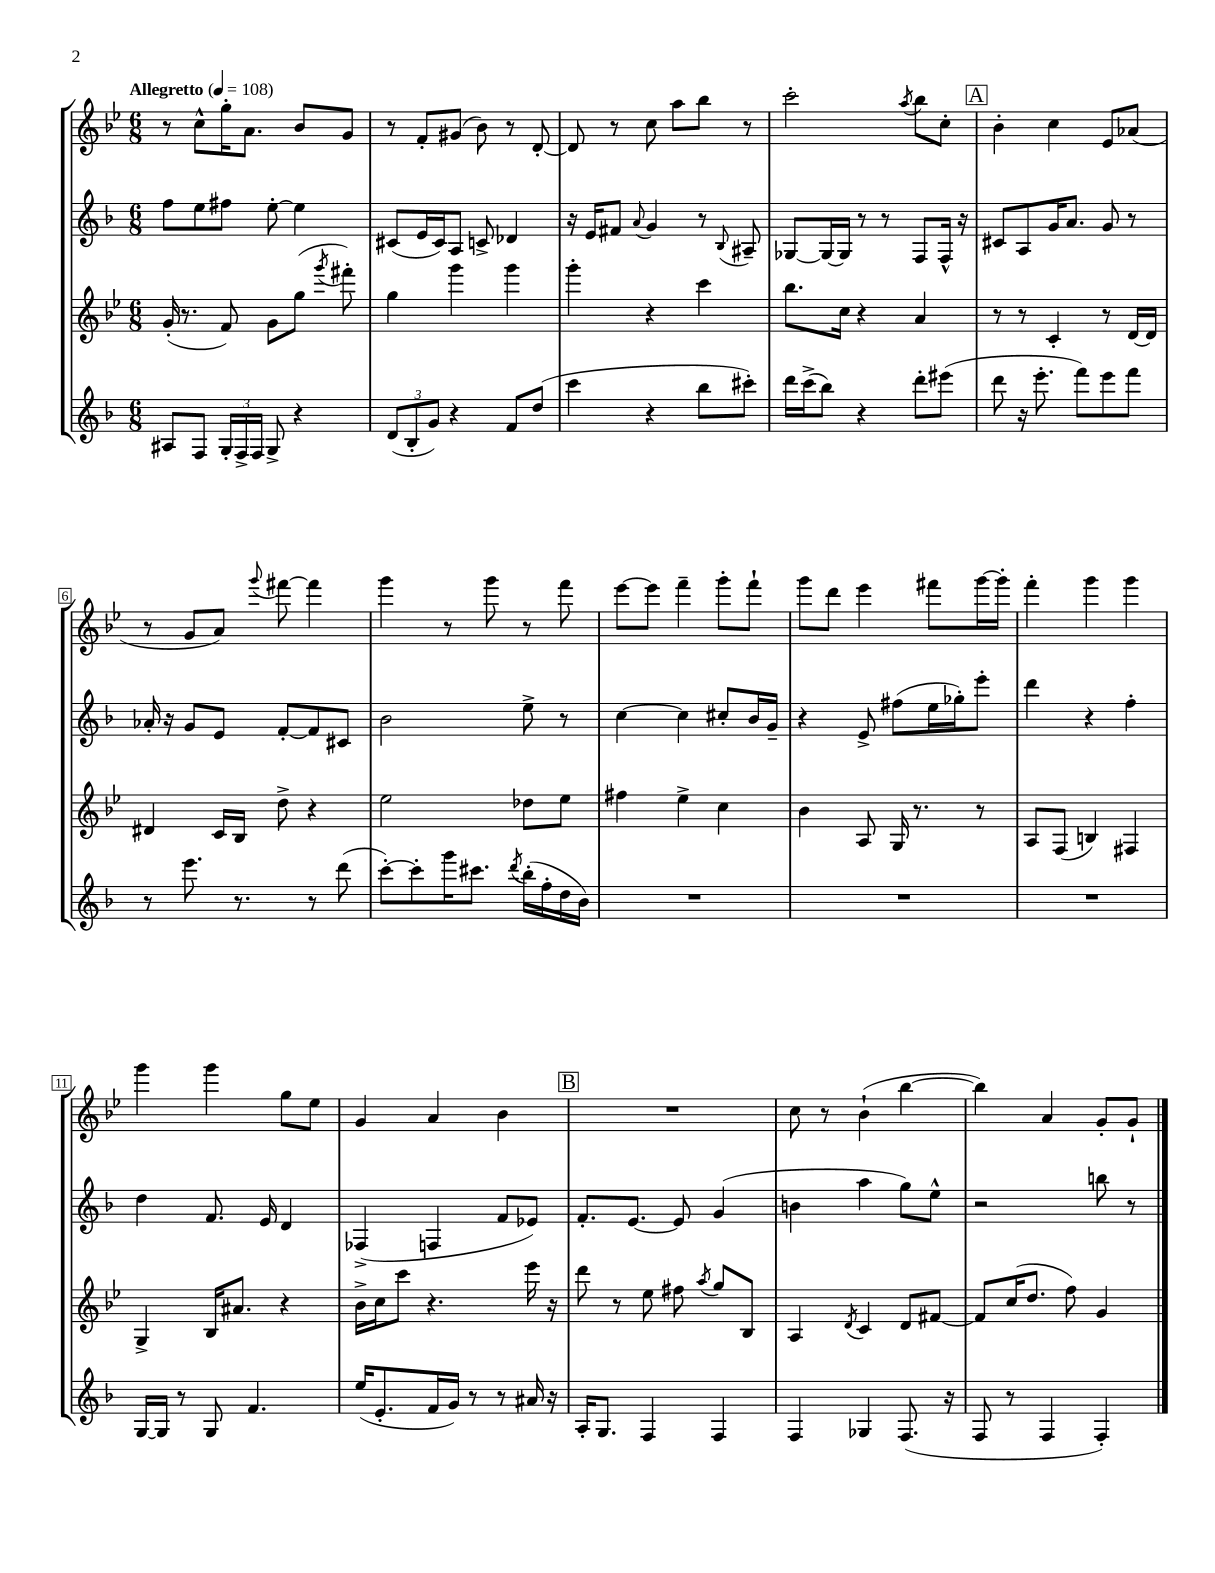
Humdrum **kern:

**kern	**kern	**kern	**kern
*staff4	*staff3	*staff2	*staff1
*clefG2	*clefG2	*clefG2	*clefG2
*k[b-]	*k[b-e-]	*k[b-]	*k[b-e-]
*M6/8	*M6/8	*M6/8	*M6/8
*MM108	*MM108	*MM108	*MM108
8A#/L	(16g'/	8ff\L	8r
.	8.r	.	.
8F/J	.	8ee\	8cc^^\L
24G'/LL	8f/)	8ff#\J	16gg'\K
24F^/	.	.	.
.	.	.	8.a\J
24F/JJ	.	.	.
8G^/	8g\L	[8ee'\	.
4r	(8gg\J	4ee\]	8b-/L
.	8qggg/	.	.
.	8fff#'\)	.	8g/J
=	=	=	=
(12d/L	4gg\	(8c#/L	8r
12B-'/	.	.	.
.	.	16e/L	8f'/L
12g/J)	.	.	.
.	.	16c#/J)	.
4r	4ggg\	8A/J	(8g#/J
.	.	8c^/	8b-\)
8f/L	4ggg\	4d-/	8r
(8dd/J	.	.	[8d'/
=	=	=	=
4ccc\	4ggg'\	16r	8d/]
.	.	16e/LK	.
.	.	8f#/J	8r
.	.	8qqa/	.
4r	4r	4g/	8cc\
.	.	.	8aa\L
8bb-\L	4ccc\	8r	8bb-\J
.	.	8qqB-/	.
8ccc#'\J)	.	8A#~/	8r
=	=	=	=
16ddd\LL	8.bb-\L	[8G-/L	2ccc'\
(16ccc^\J	.	.	.
8bb-\J)	.	16G-/_L	.
.	16cc\Jk	16G-/]JJ	.
4r	4r	8r	.
.	.	8r	.
.	.	.	8qaa/
8ddd'\L	4a/	8F/L	8bb-\L
(8eee#\J	.	16F^^/Jk	8cc'\J
.	.	16r	.
=	=	=	=
8ddd\	8r	8c#/L	4b-'\
16r	8r	8A/	.
8.eee'\	.	.	.
.	4c'/	16g/K	4cc\
.	.	8.a/J	.
8fff\L)	.	.	.
8eee\	8r	8g/	8e-/L
8fff\J	[16d/LL	8r	(8a-/J
.	16d/]JJ	.	.
=	=	=	=
8r	4d#/	16a-'/	8r
.	.	16r	.
8.eee\	.	8g/L	8g/L
.	16c/LL	8e/J	8a/J)
8.r	16B-/JJ	.	.
.	.	.	8qqggg/
.	8dd^\	[8f'/L	[8fff#\
8r	4r	8f/]	4fff#\]
(8ddd\	.	8c#/J	.
=	=	=	=
[8ccc'\L)	2ee-\	2b-\	4ggg\
8ccc'\]	.	.	.
16ggg\K	.	.	8r
8.ccc#\J	.	.	.
.	.	.	8ggg\
8qddd/	.	.	.
(16bb-'\LL	8dd-\L	8ee^\	8r
16ff'\	.	.	.
16dd\	8ee-\J	8r	8fff\
16b-\JJ)	.	.	.
=	=	=	=
2.r	4ff#\	[4cc\	[8eee-\L
.	.	.	8eee-\]J
.	4ee-^\	4cc\]	4fff~\
.	4cc\	8cc#'/L	8ggg'\L
.	.	16b-/L	8fff`\J
.	.	16g~/JJ	.
=	=	=	=
2.r	4b-\	4r	8ggg\L
.	.	.	8ddd\J
.	8A/	8e^/	4eee-\
.	16G/	(8ff#\L	.
.	8.r	.	.
.	.	16ee\L	8fff#\L
.	.	16gg-'\J)	.
.	8r	8eee'\J	[16ggg\L
.	.	.	16ggg'\]JJ
=	=	=	=
2.r	8A/L	4ddd\	4fff'\
.	(8F/J	.	.
.	4B/)	4r	4ggg\
.	4F#/	4ff'\	4ggg\
=	=	=	=
[16G/LL	4G^/	4dd\	4ggg\
16G/]JJ	.	.	.
8r	.	.	.
8G/	16B-/LK	8.f/	4ggg\
.	8.a#/J	.	.
4.f/	.	.	.
.	.	16e/	.
.	4r	4d/	8gg\L
.	.	.	8ee-\J
=	=	=	=
(16ee/LK	16b-^\LL	(4F-^/	4g/
8.e'/	16cc\J	.	.
.	8ccc\J	.	.
16f/L	4.r	4F/	4a/
16g/JJ)	.	.	.
8r	.	.	.
8r	.	8f/L	4b-\
16a#/	16eee-\	8e-/J)	.
16r	16r	.	.
=	=	=	=
16A'/LK	8ddd\	8.f'/L	2.r
8.G/J	.	.	.
.	8r	.	.
.	.	[8.e/J	.
4F/	8ee-\	.	.
.	8ff#\	8e/]	.
.	8qaa/	.	.
4F/	8gg/L	(4g/	.
.	8B-/J	.	.
=	=	=	=
4F/	4A/	4b\	8cc\
.	.	.	8r
.	8qd/	.	.
4G-/	4c/	4aa\	(4b-`\
(8.F/	8d/L	8gg\L)	[4bb-\
.	[8f#/J	8ee^^\J	.
16r	.	.	.
=	=	=	=
8F/	8f#/]L	2r	4bb-\])
8r	(16cc/K	.	.
.	8.dd/J	.	.
4F/	.	.	4a/
.	8ff\)	.	.
4F'/)	4g/	8bb\	8g'/L
.	.	8r	8g`/J
==	==	==	==
*-	*-	*-	*-
